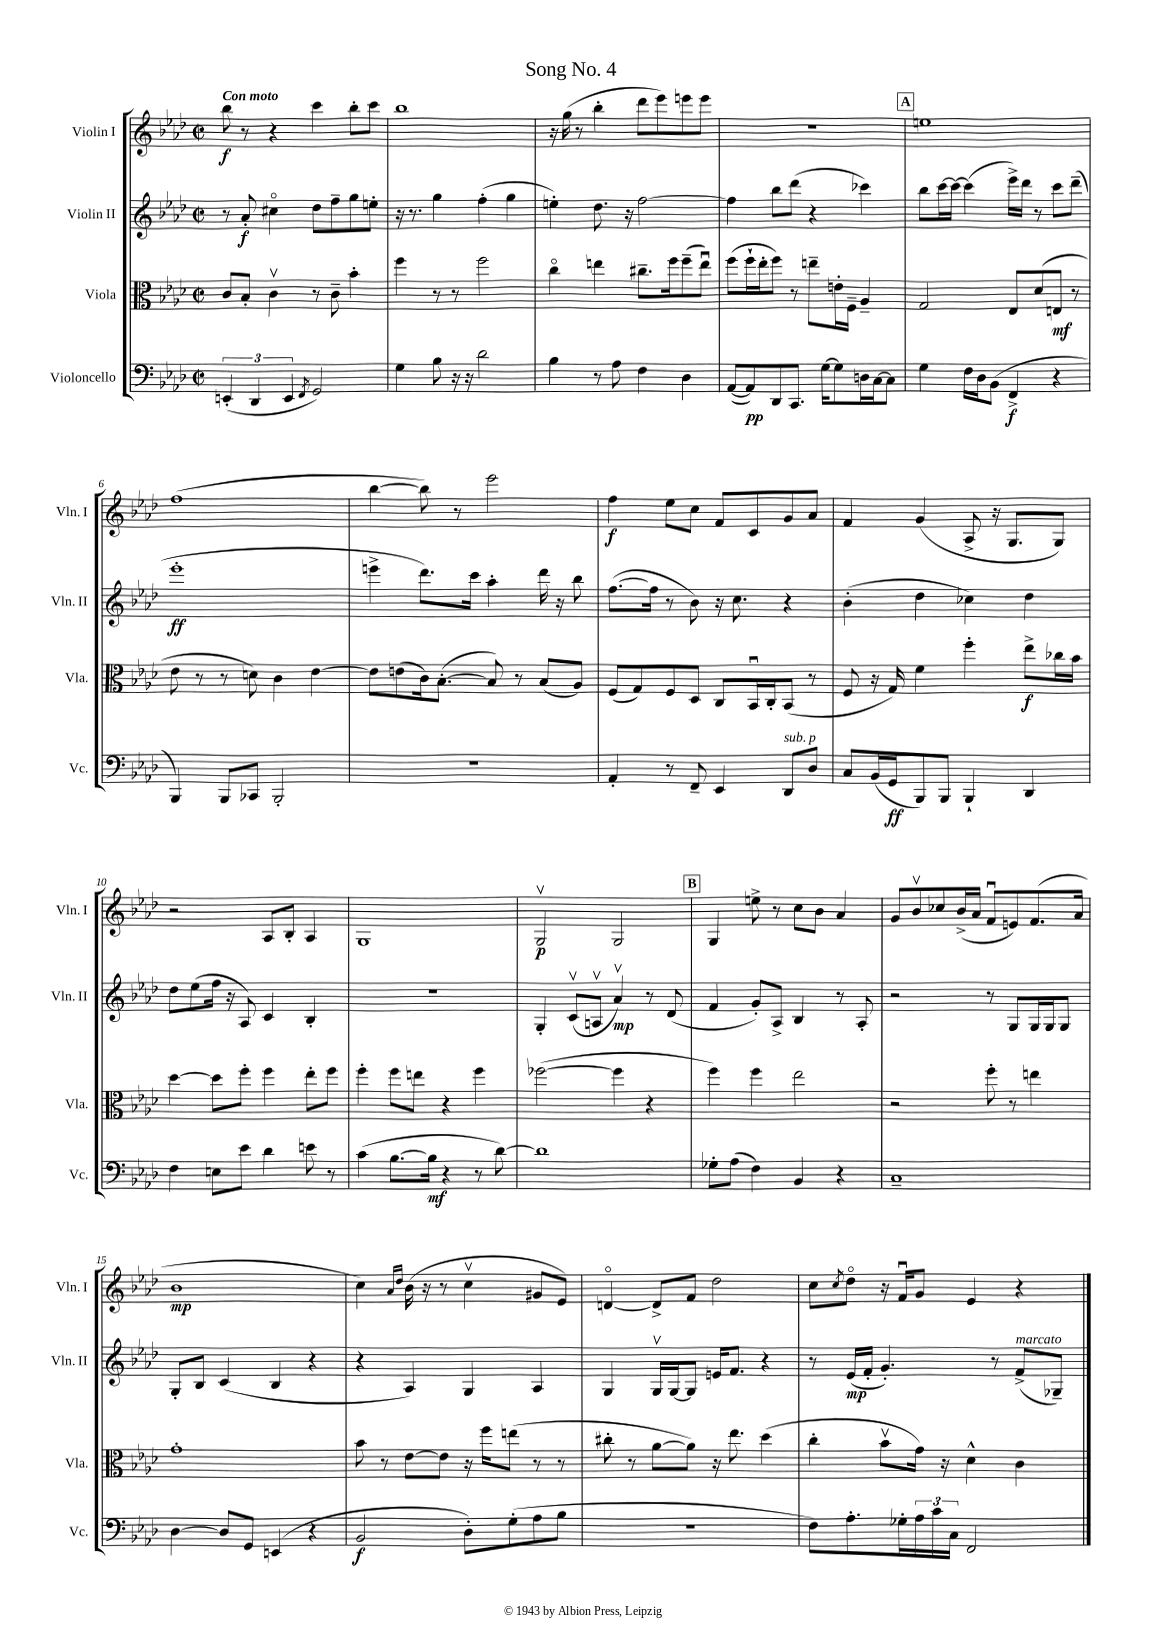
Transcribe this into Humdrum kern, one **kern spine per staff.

**kern	**kern	**kern	**kern
*staff4	*staff3	*staff2	*staff1
*clefF4	*clefC3	*clefG2	*clefG2
*k[b-e-a-d-]	*k[b-e-a-d-]	*k[b-e-a-d-]	*k[b-e-a-d-]
*M2/2	*M2/2	*M2/2	*M2/2
*met(c|)	*met(c|)	*met(c|)	*met(c|)
(6EE'	8c	8r	8bb-
.	8B-'	8a-'	8r
6DD-	.	.	.
.	4cv	4cc#o	4r
6EE	.	.	.
8qFF	.	.	.
2GG)	8r	8dd-	4ccc
.	8c~	8ff~	.
.	4b-'	8gg	8bb-'
.	.	8ee'	8ccc
=	=	=	=
4G	4ff	16r	1bb-
.	.	8.r	.
8B-	8r	4gg	.
16r	8r	.	.
16r	.	.	.
2d-	2ff	(4ff'	.
.	.	4gg	.
=	=	=	=
4B-	4cco	4ee')	16r
.	.	.	(16gg
.	.	.	8r
8r	4ee	8.dd-	4bb-'
8A-	.	.	.
.	.	16r	.
4F	8.cc#~	[2ff	8ddd-
.	.	.	8eee-)
.	16ff	.	.
4D-	(8ff~	.	8eee
.	8eeu)	.	8eee
=	=	=	=
([8AA-	(8ff	4ff]	1r
8AA-])	16ff`	.	.
.	16ee-'	.	.
8DD-	8ff)	8bb-	.
8.CC	8r	(8ddd-	.
.	8ee~	4r	.
[16G	.	.	.
8G]	16e'	.	.
.	16F~	.	.
16D	4A-~	4ccc-)	.
[16C	.	.	.
8C]	.	.	.
=	=	=	=
4G	2G	8bb-	1ee
.	.	[16ccc	.
.	.	16ccc_	.
16F	.	(4ccc]	.
16D-	.	.	.
(8BB-	.	.	.
4FF^	8E-	16eee-^)	.
.	.	16ddd-	.
.	(8d-	8r	.
4r	8E	8ccc	.
.	8r	(8ddd-~	.
=	=	=	=
4BBB-)	8e-	1eee-'	(1ff
.	8r	.	.
8BBB-	8r	.	.
8CC-	8d)	.	.
2BBB-'	4c	.	.
.	[4e-	.	.
=	=	=	=
1r	8e-]	4eee^	[4bb-
.	(8e	.	.
.	16c)	8.ddd-)	8bb-])
.	([8.B-'	.	.
.	.	.	8r
.	.	16ccc	.
.	8B-])	4aa-'	2eee-
.	8r	.	.
.	(8B-	16ddd-	.
.	.	16r	.
.	8A-)	8bb-	.
=	=	=	=
4AA-'	(8F	([8.ff	4ff
.	8G)	.	.
.	.	16ff]	.
8r	8F	8r	8ee-
8FF~	8D-	8b-)	8cc
4EE-	8C	16r	8f
.	.	8.cc	.
.	16BB-u	.	8c
.	16C'	.	.
8DD-	(8BB-	4r	8g
8D-	8r	.	8a-
=	=	=	=
8C	8F	(4b-'	4f
(16BB-	16r	.	.
16GG	16G)	.	.
8BBB-)	4f	4dd-	(4g
8BBB-	.	.	.
4BBB-`	4ff'	4cc-)	8A-^
.	.	.	16r
.	.	.	8.G
4DD-	8ee-^	4dd-	.
.	16cc-	.	8G)
.	16b-	.	.
=	=	=	=
4F	[4dd-	8dd-	2r
.	.	(8ee-	.
8E	8dd-]	16ff	.
.	.	16r	.
8e-	8ff'	8A-)	.
4d-	4ff	4c	8A-
.	.	.	8B-'
8e	8ee-'	4B-'	4A-
8r	8ff	.	.
=	=	=	=
(4c	4ff'	1r	1G
[8.B-	8ff	.	.
.	8ee	.	.
16B-]	.	.	.
4r	4r	.	.
8r	4ff	.	.
[8d-)	.	.	.
=	=	=	=
1d-]	([2ff-	4G'	2Gv
.	.	(8cv	.
.	.	8Av	.
.	4ff-]	4a-v)	2G
.	4r	8r	.
.	.	(8d-	.
=	=	=	=
8G-'	4ff)	4f	4G
(8A-	.	.	.
4F)	4ff	8g')	8ee^
.	.	8A-^	8r
4BB-	2ee-	4B-	8cc
.	.	.	8b-
4r	.	8r	4a-
.	.	8A-'	.
=	=	=	=
1C~	2r	2r	8g
.	.	.	8b-v
.	.	.	8cc-
.	.	.	(16b-^
.	.	.	16a-
.	8ff'	8r	8fu
.	8r	8G	8e)
.	4ee	16G	(8.f
.	.	16G	.
.	.	8G	.
.	.	.	16a-
=	=	=	=
[4D-	1g'	8G'	1b-
.	.	8B-	.
8D-]	.	(4c	.
8GG	.	.	.
(4EE	.	4B-	.
4r	.	4r	.
=	=	=	=
2BB-	8b-	4r	4cc)
.	8r	.	.
.	.	.	16qqa-
.	.	.	16qqdd-
.	[8e-	4A-)	(16b-
.	.	.	16r
.	8e-]	.	8r
8D-')	16r	4G	4ccv
.	16ff	.	.
(8G'	(8ee	.	.
8A-	8r	4A-	8g#
8B-	8r	.	8e-)
=	=	=	=
1r	8cc#'	4G	[4do
.	8r	.	.
.	[8a-	16Gv	8d^]
.	.	[16G	.
.	8a-])	8G]	8f
.	16r	16e	2dd-
.	8.ee-	8.f	.
.	(4dd-	4r	.
=	=	=	=
8F)	4cc'	8r	8cc
.	.	.	8qcc
8.A-'	.	(16e-	8dd-o
.	.	16f'	.
.	8b-v	4.g')	16r
16G-'	.	.	16fu
24A-	16g)	.	8g
24c	.	.	.
.	16r	.	.
24C	.	.	.
2FF	4d-^^	.	4e-
.	.	8r	.
.	4c	(8f^	4r
.	.	8G-~)	.
==	==	==	==
*-	*-	*-	*-
